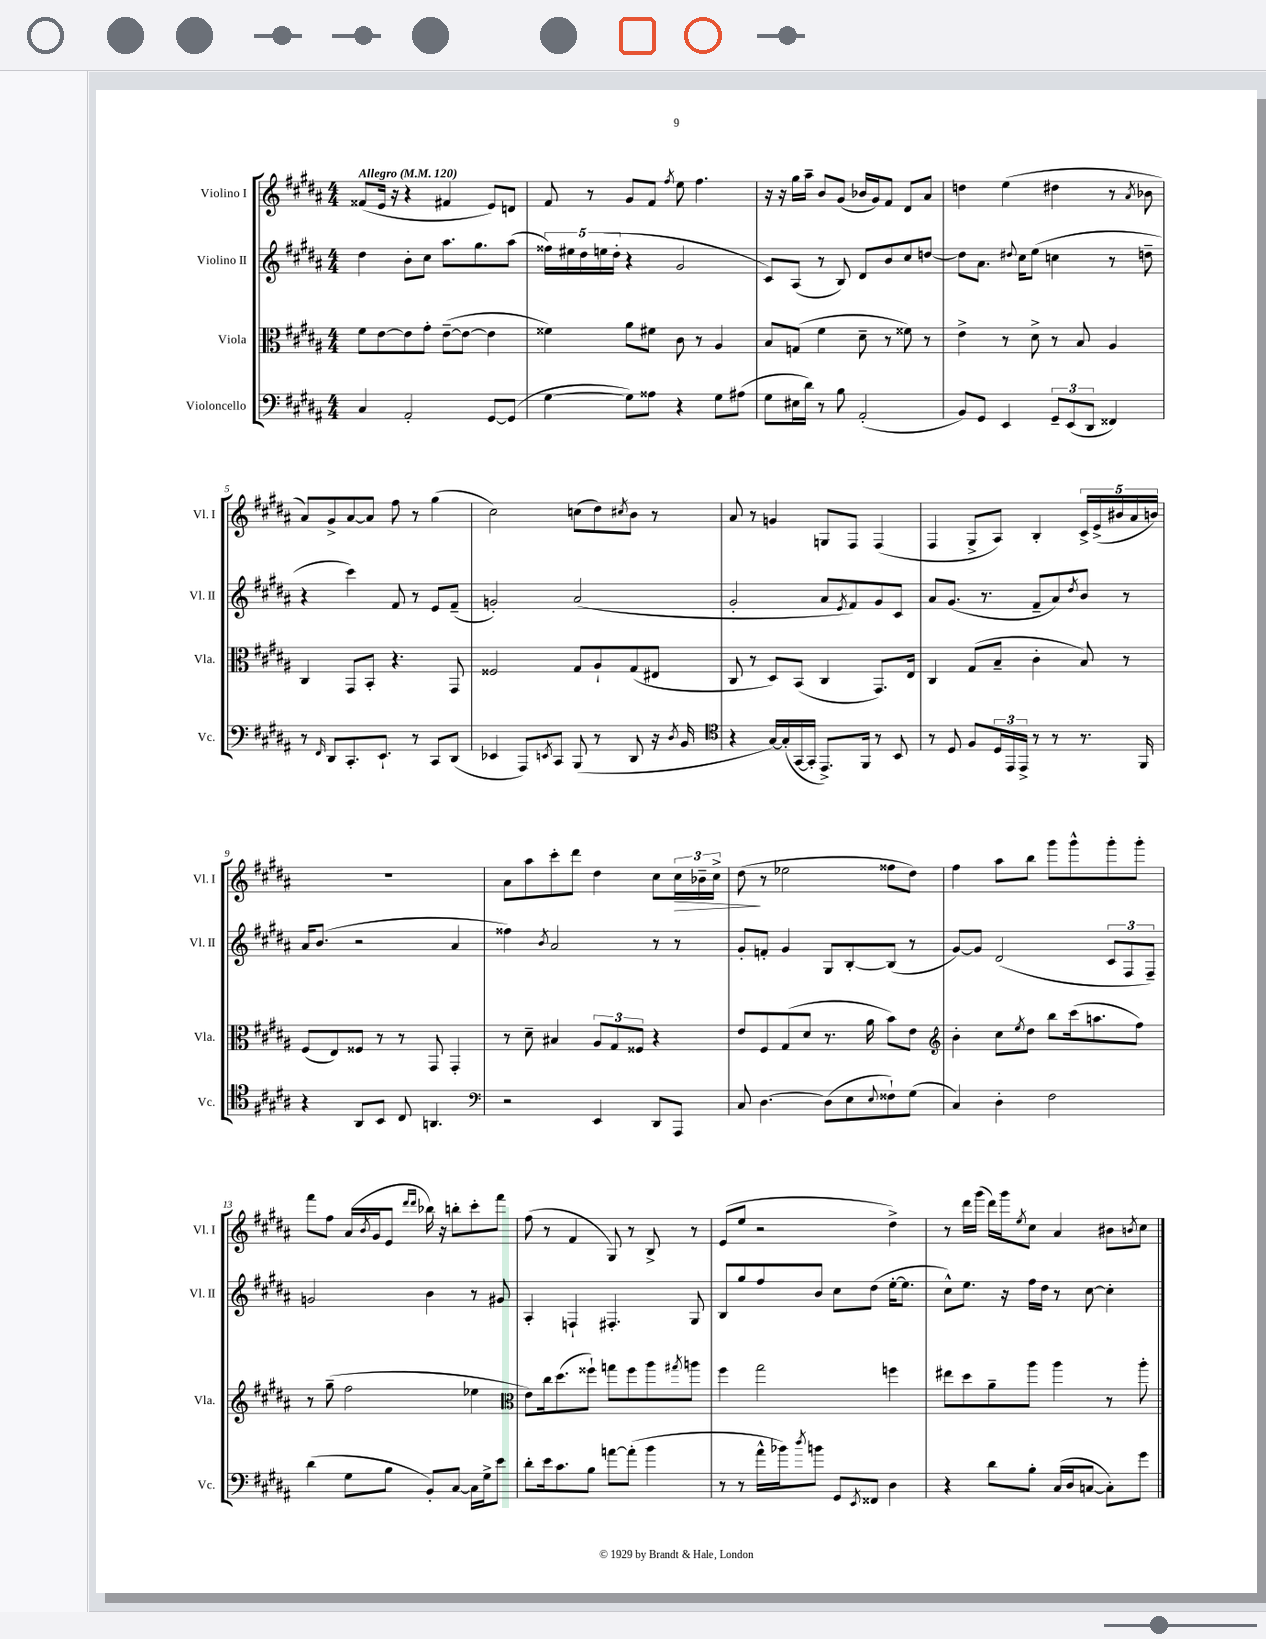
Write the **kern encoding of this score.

**kern	**kern	**kern	**kern
*staff4	*staff3	*staff2	*staff1
*clefF4	*clefC3	*clefG2	*clefG2
*k[f#c#g#d#a#]	*k[f#c#g#d#a#]	*k[f#c#g#d#a#]	*k[f#c#g#d#a#]
*M4/4	*M4/4	*M4/4	*M4/4
*MM120	*MM120	*MM120	*MM120
4C#	8f#	4dd#	(8f##
.	[8e	.	16e
.	.	.	16r
2AA#'	8e]	8b'	4r
.	8g#'	8cc#	.
.	([8e~	8.aa#	4f#
.	8e_	.	.
.	.	8.gg#	.
[8GG#	4e]	.	8e)
(8GG#]	.	(8aa#	8d
=	=	=	=
[4G#	4f##)	20ff##)	8f#
.	.	20ee#	.
.	.	20dd#	.
.	.	.	8r
.	.	(20ee	.
.	.	20dd#'	.
8G#])	8a#	4r	8g#
8A##	8f#	.	8f#
.	.	.	8qff#
4r	8c#	2g#	8ee
.	8r	.	4.ff#
8G#	4A#	.	.
(8A#	.	.	.
=	=	=	=
8G#	8B	8c#)	16r
.	.	.	16r
16E#	(8G	(8A#	16gg#
16d#)	.	.	16aa#~
8r	4f#	8r	8b
8B	.	8B)	(8g#
(2AA#'	8d#~	8d#	16b-
.	.	.	16g#)
.	8r	8b	8f#
.	8f##)	8cc#	8d#
.	8r	[8dd	8a#
=	=	=	=
8BB)	4e^	8dd]	4dd
8GG#	.	8.a#	.
4EE	8r	.	(4ee
.	.	8qqdd#	.
.	.	16cc#	.
.	8d#^	(8ee	.
12GG#~	8r	4cc	4dd#
(12EE	.	.	.
.	8B	.	.
12DD#	.	.	.
4FF##)	4A#	8r	8r
.	.	.	8qa#
.	.	8dd~	8b-
=	=	=	=
8r	4C#	4r	8a#)
16qqFF#	.	.	.
8DD#	.	.	8g#^
8.CC#'	8GG#	4ccc#)	[8a#
.	8BB'	.	8a#]
8.EE`	.	.	.
.	4.r	8f#	8ff#
8r	.	8r	8r
8CC#	.	8e	(4gg#
(8DD#	8GG#	(8f#~	.
=	=	=	=
4EE-	2F##	2g')	2cc#)
8AAA#)	.	.	.
8qEE	.	.	.
8CC#	.	.	.
(8BBB	8G#	(2a#	(8cc
8r	8A#`	.	8dd#)
.	.	.	8qcc#
8DD#	(8G#	.	8b
16r	8E#	.	8r
8qD#	.	.	.
16BB	.	.	.
=	=	=	=
*clefC4	*	*	*
4r	8C#	2g#'	8a#
.	8r	.	8r
[16G#)	8D#)	.	4g
(16G#']	.	.	.
[16GG#	(8BB	.	.
16GG#']	.	.	.
8.EE^)	4C#	8a#	8G
.	.	8qe	.
.	.	8f#)	8F#
16FF#	.	.	.
8r	8.GG#)	8g#	(4F#
8BB	.	8c#	.
.	16E	.	.
=	=	=	=
8r	4C#	8a#	4F#
8D#	.	(8.g#	.
8F#	(8G#	.	8G#^
.	.	8.r	.
24D#	8B~	.	8A#)
24EE	.	.	.
24EE^	.	.	.
8r	4c#'	8f#~	4B'
8r	.	8a#)	.
.	.	8qdd#	.
8.r	8B)	8b	20c#^
.	.	.	(20e^
.	.	.	20b#
.	8r	8r	.
.	.	.	20a#
16FF#	.	.	.
.	.	.	20b)
=	=	=	=
4r	(8F#	16a#	1r
.	.	(8.b	.
.	8E)	.	.
8AA#	8F##	2r	.
8BB	8r	.	.
8C#	8r	.	.
4.AA	8GG#	.	.
.	4GG#'	4a#	.
=	=	=	=
*clefF4	*	*	*
2r	8r	4ff##)	8a#
.	8d#~	.	8aa#
.	.	8qb	.
.	4B#	2a#	8ccc#'
.	.	.	8ddd#
4EE	12A#	.	4dd#
.	12G#	.	.
.	12F##	.	.
8DD#	4r	8r	8cc#
8AAA#	.	8r	24cc#
.	.	.	24b-~
.	.	.	24cc#^
=	=	=	=
8C#	8e	8g#'	(8dd#
[4.D#	8F#	8f'	8r
.	(8G#	4g#	2ee-
.	8d#	.	.
(8D#]	8.r	8G#	.
8E	.	[8B'	.
.	16a#	.	.
8qqE	.	.	.
8F##`)	8b)	(8B]	8ff##
(8G#	8e	8r	8dd#)
=	=	=	=
*	*clefG2	*	*
4C#)	4b'	[8g#)	4ff#
.	.	8g#]	.
4D#'	8cc#	(2d#	8aa#
.	8qee	.	.
.	8dd#	.	8bb
2F#	8bb	.	8ggg#
.	(16ccc#	.	8ggg#^^
.	8.aa	.	.
.	.	12c#	8ggg#'
.	.	12F#	.
.	8ff#)	.	8ggg#'
.	.	12F#~)	.
=	=	=	=
(4d#	8r	2g	8fff#
.	(8gg#~	.	8ff#
8G#	2ff#	.	(16a#
.	.	.	8qb
.	.	.	16g#
8B	.	.	8e
.	.	.	16qqddd#
.	.	.	16qqddd#
8BB')	.	4b	16bb-)
.	.	.	16r
[8C#	.	.	8bb'
16C#]	4ee-	8r	8ccc#'
16G#^	.	.	.
8e	.	8g#	8fff#
=	=	=	=
*	*clefC3	*	*
8d#'	8e)	4A#'	(8ff#
16e	16cc#	.	8r
8.c#	(8.dd#	.	.
.	.	4F`	4f#
8B	8ff##`)	.	.
[8a	8gg	4.F#'	8G#)
(8a']	8ff##	.	8r
4b	8aa#	.	8B^
.	8qgg#	.	.
.	8aa	8G#	8r
=	=	=	=
8r	4ff#	8B	(8e
8r	.	8gg#	8ee
16a#^^	2gg#	8ff#	2r
16b-)	.	.	.
8qdd#	.	.	.
8b	.	8b	.
8GG#	.	8cc#	.
8qEE	.	.	.
8FF##	.	(8dd#	.
4D#	4ff	[16ee'	4dd#^)
.	.	8.ee]	.
=	=	=	=
4r	8ee#	8cc#^^)	8r
.	8dd#	8.ee	16ddd#
.	.	.	(16ggg#
8d#	8a#~	.	16ddd#)
.	.	16r	16ggg#
.	.	.	8qee
8B'	8aa#	16ff#	8cc#
.	.	16dd#	.
(16C#	4aa#	8r	4a#
16D#	.	.	.
[8C	.	[8cc#	.
8C'])	8r	4cc#']	8b#
.	.	.	8qb
8g#	8aa#'	.	8cc#
==	==	==	==
*-	*-	*-	*-
